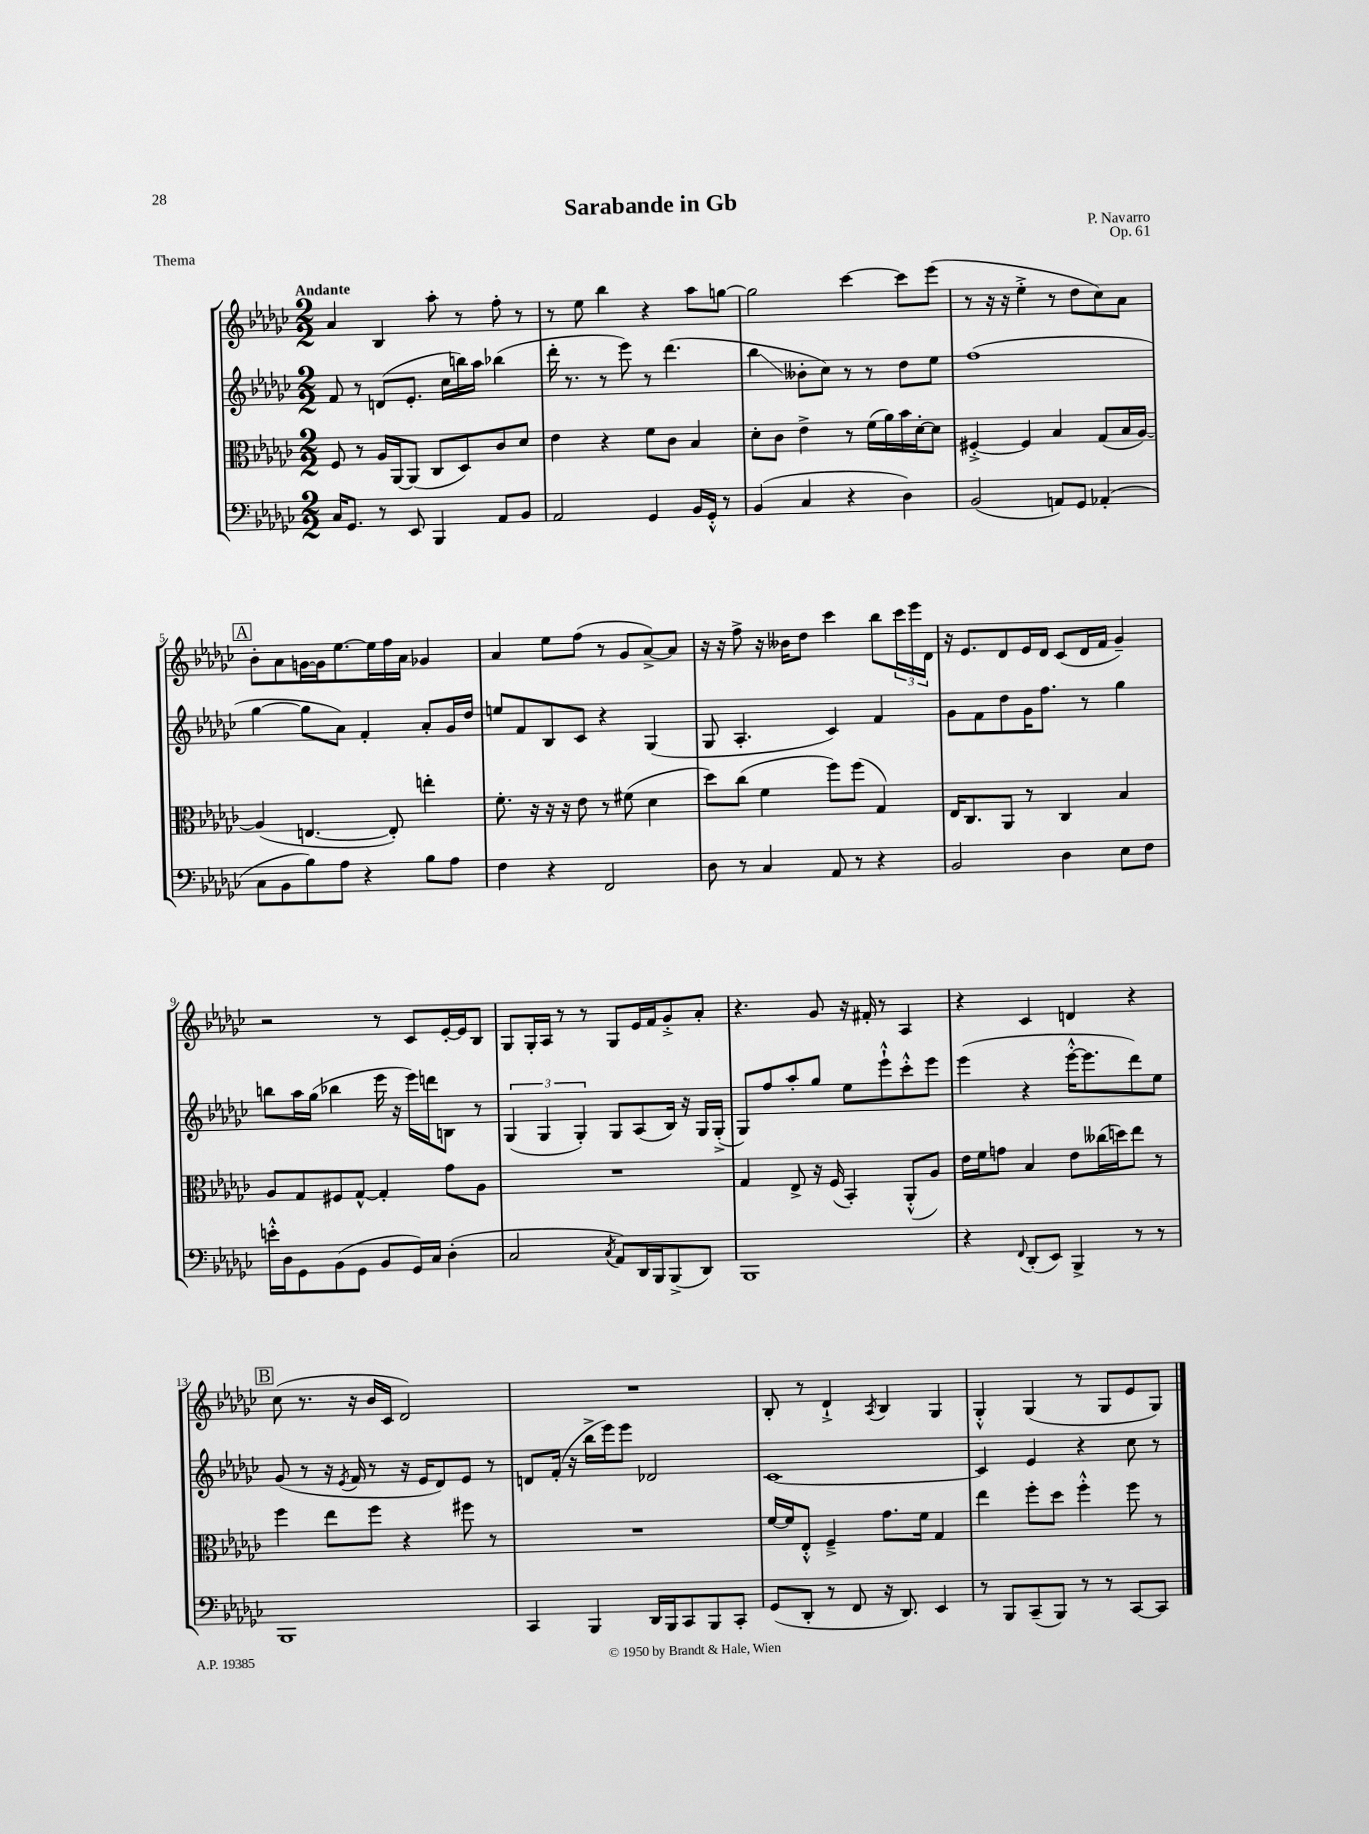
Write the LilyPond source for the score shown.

\header { title = "Sarabande in Gb" composer = "P. Navarro" opus = "Op. 61" piece = "Thema" }
<<
\new StaffGroup <<
\new Staff = "s0" {
    \clef treble \key ges \major \numericTimeSignature \time 2/2 \tempo "Andante"
    aes'4 bes4 aes''8-. r8 f''8-. r8 |
    r8 ees''8 bes''4 r4 aes''8 g''8~ |
    g''2 ces'''4~ ces'''8 ees'''8( |
    r8 r16 r16 ees''4-.-> r8 des''8 ces''8) aes'8 |
    \mark \markup { \box "A" } bes'8-. aes'8 g'16~ g'16 ees''8.~ ees''16 f''16 aes'16 ges'4 |
    aes'4 ees''8 f''8( r8 ges'8 aes'8~->) aes'8 |
    r16 r16 f''8-> r16 beses'16 des''8 ces'''4 bes''8 \tuplet 3/2 { ces'''16 ees'''16 des'16 } |
    r16 ees'8. des'8 ees'16 des'16 ces'8( des'16 f'16 ges'4--) |
    r2 r8 ces'8 ees'16~-. ees'16 bes8 |
    ges8 ges16-. aes16 r8 r8 ges8 ees'16 f'16 ges'8-.-> aes'8-. |
    r4. ges'8 r16 fis'16-. r8 aes4 |
    r4 ces'4 d'4 r4 |
    \mark \markup { \box "B" } ces''8( r8. r16 bes'16 ces'16 des'2) |
    R1 |
    bes8-. r8 des'4-!-> \acciaccatura { aes8 } bes4 ges4 |
    ges4-.-^ ges4( r8 ges8 ees'8 ges8) \bar "|." |
}
\new Staff = "s1" {
    \clef treble \key ges \major \numericTimeSignature \time 2/2
    f'8 r8 d'8( ees'8.-. ces''16 b''16) aes''16 bes''4( |
    des'''16-. r8. r8 ees'''8) r8 des'''4.( |
    bes''4\glissando beses'8-. ces''8) r8 r8 des''8 ees''8 |
    f''1( |
    \mark \markup { \box "A" } ges''4~ ges''8 aes'8) f'4-. aes'8-. ges'16 des''16 |
    e''8 f'8 bes8 ces'8 r4 ges4( |
    ges8 aes4.-. ces'4) f'4 |
    ges'8 f'8 des''8 ges'16 f''8. r8 ges''4 |
    b''8 aes''16 ges''16( bes''4 ees'''16 r16 ees'''16) d'''16 b8 r8 |
    \tuplet 3/2 { ges4( ges4 ges4-.) } ges8 aes8( bes16) r16 ges16 ges16-.->( |
    ges8) f''8 aes''8-. ges''8 ees''8 ees'''8-!-^ ces'''8-.-^ ees'''8 |
    ees'''4( r4 ees'''16~-.-^ ees'''8. des'''8) ees''8 |
    \mark \markup { \box "B" } ges'8( r8 r16 \acciaccatura { ees'8 } f'16 r8 r16 ees'16 des'8) ees'8 r8 |
    d'8 f'16-.( r16 bes''16-> ees'''16) ees'''8 des'2 |
    ces'1~ |
    ces'4 ees'4 r4 ces''8 r8 \bar "|." |
}
\new Staff = "s2" {
    \clef alto \key ges \major \numericTimeSignature \time 2/2
    f8 r8 aes16 aes,16~ aes,8( ces8 des8) ces'8 des'8 |
    ees'4 r4 f'8 ces'8 bes4 |
    des'8-. ces'8 ees'4-> r8 f'16( aes'16) bes'16 des'16~-. des'8 |
    fis4~-.-> fis4 bes4 ges8( bes16 aes16~) |
    \mark \markup { \box "A" } aes4( e4.~ e8-.) e''4-. |
    f'8.-. r16 r16 r16 ees'8 r8 fis'8( des'4 |
    des''8) ces''8( f'4 f''8) f''8( ges4) |
    ees16 ces8. aes,8 r8 ces4 bes4 |
    aes8 ges8 fis8 ges8~-^ ges4-. ges'8 aes8 |
    R1 |
    ges4 ees8-> r16 f16( bes,4-.) aes,8-.-^( aes8) |
    ees'16 f'16 g'8 bes4 ees'8 ceses''16( d''16) ees''8 r8 |
    \mark \markup { \box "B" } f''4 ees''8 f''8 r4 fis''8 r8 |
    R1 |
    f'16~ f'16 ees8-.-^ f4---> ges'8. f'16 ges4 |
    ees''4 f''8-. des''8 f''4-.-^ f''8 r8 \bar "|." |
}
\new Staff = "s3" {
    \clef bass \key ges \major \numericTimeSignature \time 2/2
    ces16 ges,8. r8 ees,8 bes,,4 aes,8 bes,8 |
    aes,2 ges,4 bes,16 ges,16-.-^ r8 |
    bes,4( ces4 r4 des4) |
    bes,2( a,8) ges,8 aes,4-.( |
    \mark \markup { \box "A" } ces8 bes,8 bes8) aes8 r4 bes8 aes8 |
    f4 r4 f,2 |
    des8 r8 ces4 aes,8 r8 r4 |
    bes,2 des4 ees8 f8 |
    e'16-.-^ des16 ges,8 bes,8( ges,8 bes,8 ges,16) ces16 des4-.( |
    ces2 \acciaccatura { ces8 } aes,8) des,16 bes,,16 bes,,8->( des,8) |
    bes,,1 |
    r4 \appoggiatura { f,8 } des,8-.( ees,8) bes,,4-> r8 r8 |
    \mark \markup { \box "B" } bes,,1 |
    ces,4 bes,,4 des,16 bes,,16 ces,8 bes,,8 ces,8-. |
    ges,8( des,8-. r8 f,8 r16 des,8.) ees,4 |
    r8 bes,,8 ces,8--( bes,,8) r8 r8 ces,8~ ces,8 \bar "|." |
}
>>
>>
